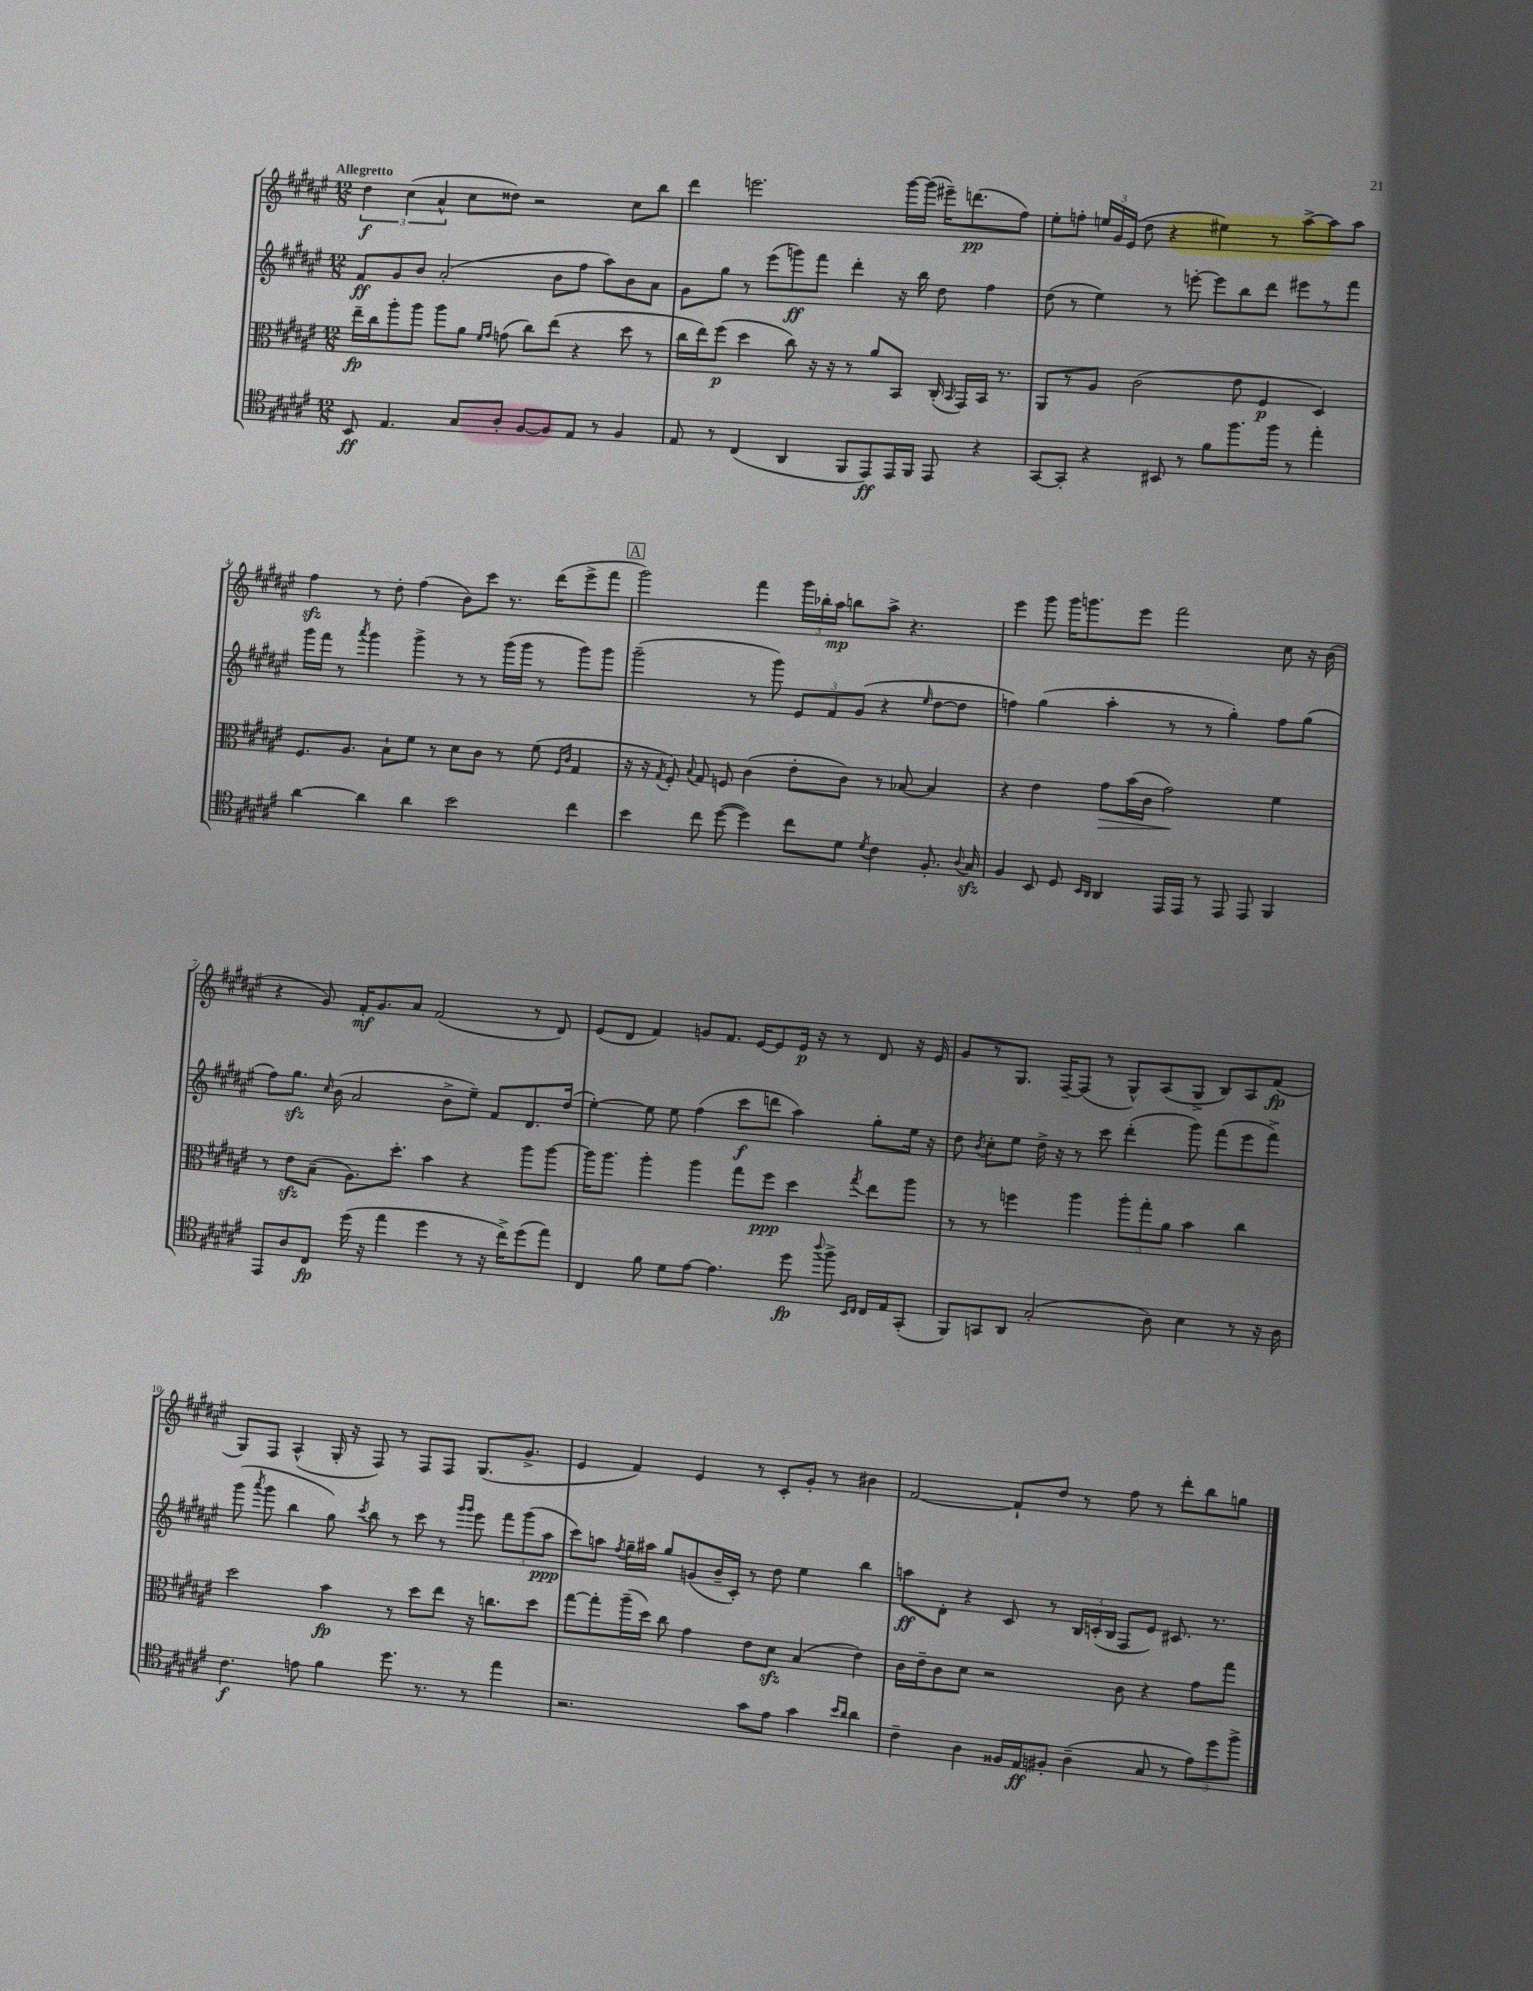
<<
\new StaffGroup <<
\new Staff = "s0" {
    \clef treble \key fis \major \numericTimeSignature \time 12/8 \tempo "Allegretto"
    \autoBeamOff \tuplet 3/2 { dis''4\f cis''4( ais'4-^ } cis''8[ disis''8]) r2 cis''8[ b''8] |
    dis'''4 e'''2. gis'''16[~ gis'''16]( eis'''16[--) d'''8.\pp( fis''8]) |
    eis''8[-. f''8]-. \tuplet 3/2 { e''16[ gis'16 eis'16]( } dis''8 r4 eis''4) r8 ais''8[~-> ais''8 ais''8] |
    fis''4\sfz r8 dis''8-. fis''4( b'8[) cis'''8] r8. dis'''16[( eis'''8-> fis'''8] |
    \mark \markup { \box "A" } gis'''2) fis'''4 \tuplet 3/2 { gis'''16[ bes''16-. ais''16]\mp } b''8[ ais''8]-> r4. |
    eis'''4 gis'''8 gis'''16[ g'''8. eis'''8] fis'''2 cis''8 r16 b'16( |
    r4 gis'8) fis'16[-.\mf gis'8. ais'8] fis'2( r8 dis'8) |
    eis'8[( dis'8] fis'4) g'8[ fis'8.] eis'16[~ eis'8 eis'16]\p r16 r8 dis'8 r16 eis'16 |
    gis'8[ r8 gis8.] fis16[~-- fis8]( r8 gis8[-^) ais8( gis8]-> b8[) ais8 fis'8]\fp( |
    gis8[) fis8] ais4-^( gis16-. r16 fis8) r8 fis8[ fis8] gis8.[( gis'8.]-> |
    eis'4 fis'4) eis'4 r8 cis'8[-. gis'8]-. r8 bis'4 |
    fis'2~ fis'8[-! dis''8] r8 fis''8 r8 dis'''8[-. b''8 g''8] \bar "|." |
}
\new Staff = "s1" {
    \clef treble \key fis \major \numericTimeSignature \time 12/8
    \autoBeamOff fis'8[\ff gis'8 b'8] ais'2-.( b'8[ fis''8] ais''8[) b'8 ais'8] |
    gis'8[ gis''8] r8 eis'''8[( g'''8\ff) fis'''8] dis'''4-. r16 b''16 dis''8 fis''4 |
    dis''8( r8 eis''4) r8 e'''8~-. e'''8[ b''8 dis'''8] eis'''8[ r8 fis'''8] |
    gis'''16[ fis'''16] r8 \acciaccatura { ais'''8 } gis'''4 gis'''4-> r8 r8 gis'''16[( gis'''16] r8 gis'''8[) gis'''8] |
    \mark \markup { \box "A" } gis'''2--( r8 gis'''8) \tuplet 3/2 { eis'8[ fis'8 gis'8]( } r4 \grace { eis''16 } dis''8[~ dis''8] |
    f''4) gis''4( ais''4-. r8 r8 gis''4-.) f''8[ gis''8]( |
    fis''8[) gis''8.]\sfz \grace { cis''16 } b'16( ais'2 b'8[-> eis''8]--) fis'8[ dis'8. dis''16]( |
    eis''4~-.) eis''8 eis''8 fis''4( cis'''8[\f d'''8] ais''4) gis''8[-. eis''16] r16 |
    dis''8 \acciaccatura { b'8 } cis''8[-. eis''8] dis''16-> r16 r8 cis'''8 dis'''4-.( gis'''8) fis'''8[( eis'''8 fis'''8]->) |
    gis'''8( \acciaccatura { ais'''8 } gis'''8 b''4 gis''8) \acciaccatura { cis'''8 } b''8 r8 cis'''8 r8 \grace { gis'''16[ gis'''16] } eis'''8 \tuplet 3/2 { fis'''8[ gis'''8( ais''8]\ppp } |
    cis'''8[) a''8] \acciaccatura { fis''8 } gis''16[-- ais''16] gis''8[ g'8( b'16-- cis'16]-.) r8 dis''8 eis''4 b''4 |
    a''8[\ff dis'8]-. r4 cis'8 r8 \tuplet 3/2 { b16[ c'16-.( b16] } fis8[ eis'8]) cis'8. r8. \bar "|." |
}
\new Staff = "s2" {
    \clef alto \key fis \major \numericTimeSignature \time 12/8
    \autoBeamOff eis''16[--\fp cis''16 ais''8-. ais''8] ais''8[ ais'8] \grace { fis'16[ gis'16] } g'8( cis''8[) eis''8]( r4 dis''8 r8 |
    cis''16[ eis''16) fis''8]\p( dis''4 cis''8) r16 r16 r8 ais'8[ b,8] cis16-.( \grace { b,16 } gis,16[) b,16] r8. |
    ais,8[ r8 ais8] cis'2( eis'8 fis4\p dis4) |
    fis8.[ ais8.] b8[-! fis'8] r8 dis'8[ cis'8] r8 fis'8( \grace { fis16[ cis'16] } gis4 |
    \mark \markup { \box "A" } r16 r16 \acciaccatura { gis8 } fis8-.) \appoggiatura { b8 } gis8 f8 cis'4( eis'8[-. cis'8]) r8 bes8~ bes4 |
    r4 eis'4 gis'8[\> b'16( cis'16] gis'2\!) fis'4 |
    r8 eis'8[\sfz b8]--( ais8.[) dis''8.]-. b'4 r4 ais''8[ ais''8]~ |
    ais''16[ ais''8.] ais''4-. ais''4 gis''8[ fis''8]\ppp dis''4 \acciaccatura { gis''8 } eis''8[ ais''8] |
    r8 r8 f''4 ais''4 \tuplet 3/2 { ais''8[-. gis''8-. ais'8] } b'4 cis''4 |
    dis''2 b'4\fp r8 dis''8[ eis''8] r16 c''8.[ dis''8] |
    gis''8[~ gis''8-. ais''16--( dis''16]) cis''8 gis'4 eis'8[ dis'8]\sfz b4( eis'4) |
    cis'16[ eis'16-- cis'8 dis'8] r2 cis'8 r4 gis'8[ gis''8] \bar "|." |
}
\new Staff = "s3" {
    \clef tenor \key fis \major \numericTimeSignature \time 12/8
    \autoBeamOff b,8\ff eis4. gis8[ ais8]-. fis8[~ fis8 eis8] r8 fis4 |
    eis8 r8 cis4( ais,4 fis,8[ eis,8\ff) eis,16 fis,16] eis,8 r4 |
    gis,8[~ gis,8]-. r4 bis,8 r8 fis'8[ fis''8. fis''16] r8 eis''4-. |
    ais'4~ ais'4 ais'4 b'2 cis''4 |
    \mark \markup { \box "A" } b'4 cis''8 dis''8~( dis''4) cis''8[ dis'8] \acciaccatura { dis'8 } cis'4 fis8.-. \appoggiatura { ais8 } gis16\sfz |
    fis4 b,8 dis8 \grace { b,16[ ais,16] } ais,4 eis,16[ eis,16] r8 eis,8 eis,8 fis,4 |
    eis,8[ ais8 cis8]\fp dis''16( r16 eis''4 dis''4 r8 r16 cis''16[->) dis''8( eis''8]) |
    cis4 fis'8 dis'8[ eis'8]~ eis'4. dis''8\fp \appoggiatura { ais''8 } fis''8-> \grace { b,16[ cis16] } cis16[ eis16 gis,8]-.( |
    fis,8[) g,8 ais,8] gis2-.( ais8) b4 r8 r16 ais16 |
    cis'4.\f e'8 fis'4 dis''8. r8. r8 eis''4 |
    r2. gis'8[ eis'8] gis'4 \grace { b'16[ ais'16] } ais'4 |
    cis'4-- ais4 fisis16[ eis16\ff fis8]-. ais4--( gis8 r8 \tuplet 3/2 { eis'8[) dis''8 fis''8]-> } \bar "|." |
}
>>
>>
